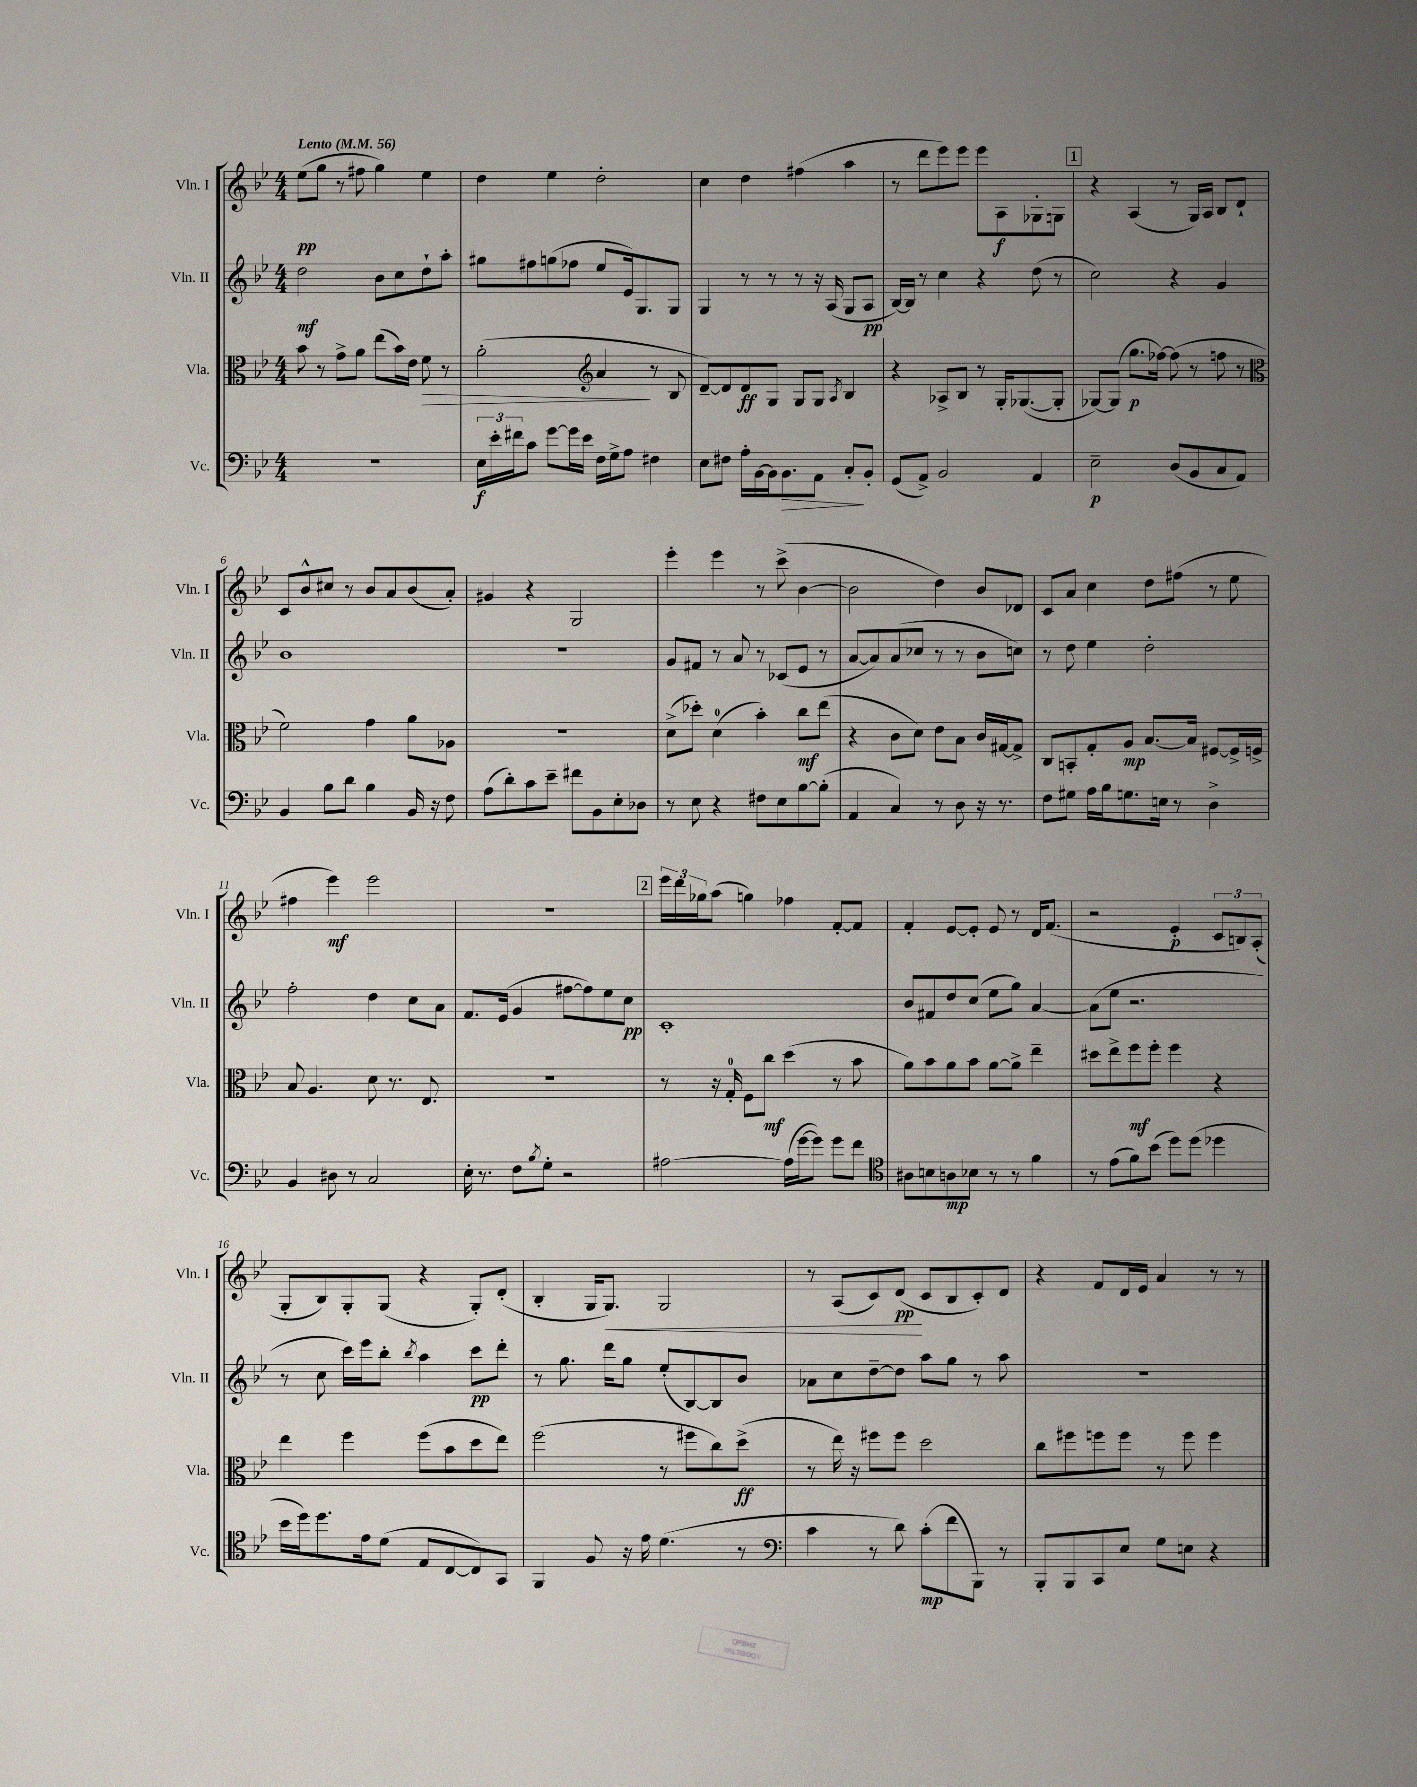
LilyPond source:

<<
\new StaffGroup <<
\new Staff = "s0" \with { instrumentName = "Vln. I" shortInstrumentName = "Vln. I" } {
    \clef treble \key bes \major \numericTimeSignature \time 4/4 \tempo "Lento" 4 = 56
    ees''8\pp( g''8 r8 fis''8 g''4) ees''4 |
    d''4 ees''4 d''2-. |
    c''4 d''4 fis''4( a''4 |
    r8 d'''8 ees'''8) ees'''8 ees'''8 a8\f ges8-. g8 |
    \mark \markup { \box "1" } r4 a4( r8 g16) a16 bes8 d'8-! |
    c'8 bes'8-^ cis''8 r8 bes'8 a'8 bes'8( a'8-.) |
    gis'4 r4 g2 |
    ees'''4-. ees'''4 r8 c'''8->( bes'4~ |
    bes'2 d''4) bes'8 des'8 |
    c'8 a'8 c''4 d''8 fis''8( r8 ees''8 |
    fis''4 ees'''4\mf) ees'''2 |
    R1 |
    \mark \markup { \box "2" } \tuplet 3/2 { ees'''16 d'''16 ges''16 } a''8( g''4) fes''4 f'8~-. f'8 |
    f'4-. ees'8~ ees'8-. ees'8 r8 d'16 f'8.( |
    r2 ees'4-.\p \tuplet 3/2 { c'8 b8) a8-.( } |
    g8-. bes8) g8-. g8( r4 g8-.) d'8-.( |
    bes4-. g16 g8.\<) g2 |
    r8 a8( c'8) d'8\pp\!( c'8 bes8 c'8-.) d'8 |
    r4 f'8 d'16 ees'16 a'4 r8 r8 \bar "|." |
}
\new Staff = "s1" \with { instrumentName = "Vln. II" shortInstrumentName = "Vln. II" } {
    \clef treble \key bes \major \numericTimeSignature \time 4/4
    d''2\mf bes'8 c''8 d''8-! a''8-. |
    gis''8 fis''8 g''8( fes''8 ees''8 ees'16) g8. g8 |
    g4 r8 r8 r8 r16 a16( g8 a8\pp |
    bes16~) bes16 r8 c''4 r4 d''8( r8 |
    \mark \markup { \box "1" } c''2) r4 g'4 |
    bes'1 |
    R1 |
    g'8 fis'8 r8 a'8 r8 ces'8( ees'8 r8 |
    a'8~ a'8) a'8( ces''8 r8 r8 bes'8 c''8) |
    r8 d''8 ees''4 d''2-. |
    f''2-. d''4 c''8 a'8 |
    f'8. ees'16( g'4 fis''8~ fis''8) ees''8 c''8\pp |
    \mark \markup { \box "2" } c'1-. |
    bes'8 fis'8 d''8 c''8( ees''8 g''8) a'4~ |
    a'8( ees''8 r2. |
    r8 c''8 c'''16) ees'''16 bes''8-. \acciaccatura { bes''8 } a''4 c'''8\pp d'''8-. |
    r8 g''8. d'''16 g''8 ees''8-.( bes8~) bes8 bes'8 |
    aes'8 c''8 d''8~-- d''8 a''8 g''8 r8 a''8 |
    R1 \bar "|." |
}
\new Staff = "s2" \with { instrumentName = "Vla." shortInstrumentName = "Vla." } {
    \clef alto \key bes \major \numericTimeSignature \time 4/4
    bes'8 r8 g'8-> a'8 ees''8( bes'16) ees'16 f'8\> r8 |
    a'2-.( \clef treble a'4\! r8 bes8 |
    d'8~--) d'8 d'8\ff g8 g8 g8 \acciaccatura { a8 } bes4 |
    r4 aes8-> bes8 r8 g16-. ges8.~( ges8-. |
    \mark \markup { \box "1" } ges8~) ges8( g''8.\p fes''16~) fes''8( r8 f''8 r8 |
    \clef alto f'2) g'4 a'8 aes8 |
    r1 |
    d'8->( des''8-.) d'4-0( bes'4-.) c''8\mf ees''8( |
    r4 c'8 d'8) ees'8 bes8 c'16 gis16~ gis8-> |
    c8 b,8-. g8-. a8\mp bes8.~ bes16 fis8~ fis16-> f16-> |
    bes8 a4. d'8 r8. ees8. |
    r1 |
    \mark \markup { \box "2" } r8 r16 g16-0-. f8 c''8\mf d''4( r8 bes'8 |
    a'8) bes'8 a'8 bes'8 a'8~ a'8-> ees''4-- |
    dis''8 ees''8-> f''8\mf f''8-. f''4 r4 |
    ees''4 f''4 f''8( bes'8 d''8 ees''8) |
    f''2( r8 fis''8 c''8) d''8->\ff( |
    r8 ees''16) r16 fis''8 fis''8 d''2 |
    c''8 fis''8 f''8 f''8 r8 f''8 f''4 \bar "|." |
}
\new Staff = "s3" \with { instrumentName = "Vc." shortInstrumentName = "Vc." } {
    \clef bass \key bes \major \numericTimeSignature \time 4/4
    R1 |
    \tuplet 3/2 { ees16\f ees'16-. fis'16 } c'8 g'8~ g'16 ees'16 f16 g16-> a8 fis4 |
    ees8 fis8 a16-. bes,16~ bes,16 bes,8.\> a,8 c8-.\! bes,8-. |
    g,8( a,8->) bes,2 a,4 |
    \mark \markup { \box "1" } ees2--\p d8( bes,8 c8 a,8) |
    bes,4 bes8 d'8 bes4 bes,16 r16 f8 |
    a8( d'8-.) c'8 ees'8-- fis'8 bes,8 ees8-. des8 |
    r8 ees8 r4 fis8 ees8 bes8~ bes8-.( |
    a,4 c4) r8 d8 r16 r8. |
    f8 gis8 a16 bes16 g8. e16 r8 d4-> |
    bes,4 dis8 r8 c2 |
    ees16-. r8. f8 \acciaccatura { bes8 } g8-. r2 |
    \mark \markup { \box "2" } ais2~ ais16( g'16~ g'8) g'8 f'8 |
    \clef tenor ais8 b8 a8\mp bes8 r8 r8 f'4 |
    r8 ees'8( f'8) bes'8( d''8) d''8( des''4 |
    bes'16 d''16) d''8. ees'16 d'8( ees8 c8~ c8) g,8 |
    f,4 f8 r16 ees'16 d'4.( r8 |
    \clef bass c'4 r8 d'8) c'8-.\mp( f'8 bes,,8) r8 |
    bes,,8-. bes,,8 c,8 ees8 g8 e8 r4 \bar "|." |
}
>>
>>
